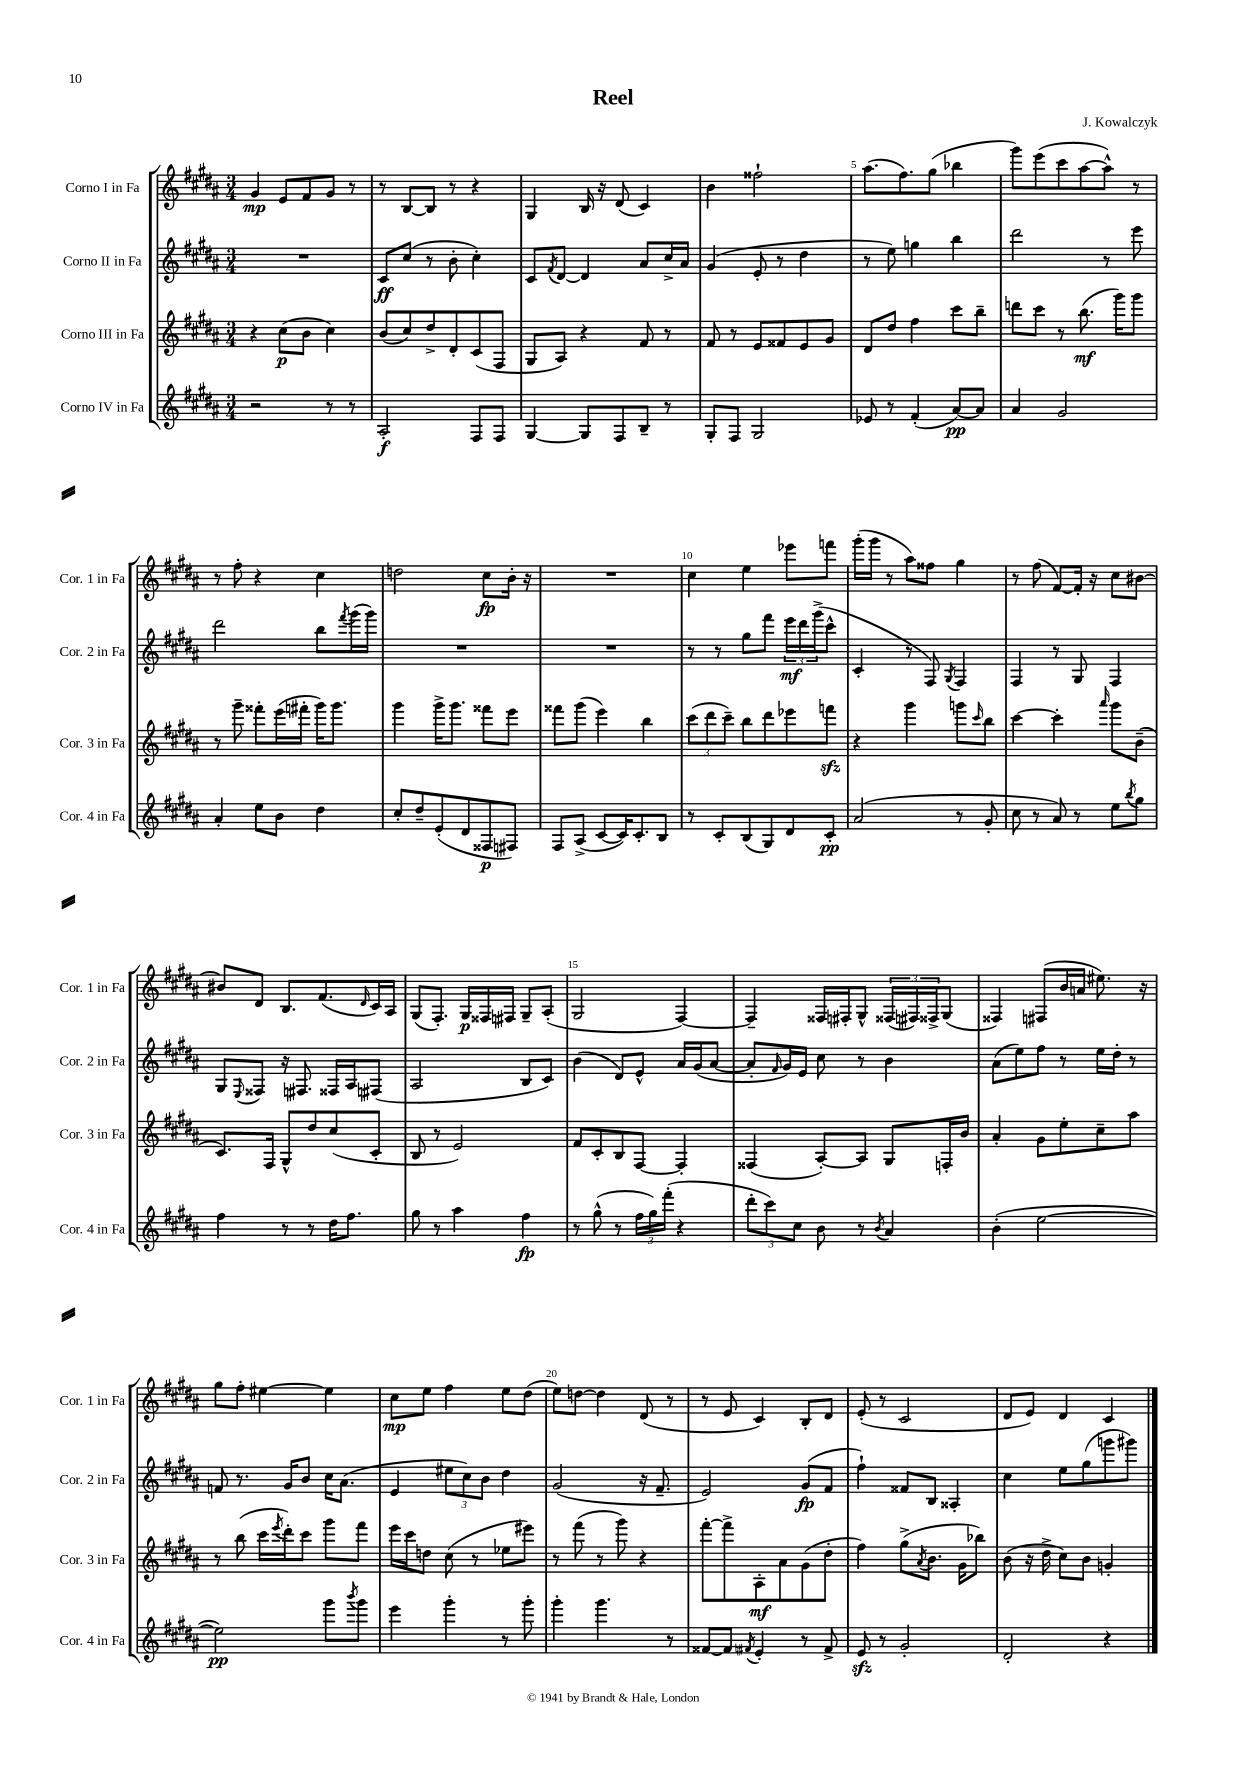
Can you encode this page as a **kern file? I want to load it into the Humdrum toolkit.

**kern	**kern	**kern	**kern
*staff4	*staff3	*staff2	*staff1
*clefG2	*clefG2	*clefG2	*clefG2
*k[f#c#g#d#a#]	*k[f#c#g#d#a#]	*k[f#c#g#d#a#]	*k[f#c#g#d#a#]
*M3/4	*M3/4	*M3/4	*M3/4
2r	4r	2.r	4g#
.	(8cc#	.	8e
.	8b	.	8f#
8r	4cc#)	.	8g#
8r	.	.	8r
=	=	=	=
2A#'	(8b	8c#	8r
.	8cc#)	(8cc#	[8B
.	8dd#^	8r	8B]
.	8d#'	8b'	8r
8F#	(8c#	4cc#')	4r
8F#	8F#	.	.
=	=	=	=
[4G#	8G#	8c#	4G#
.	.	8qf#	.
.	8A#)	[8d#	.
8G#]	4r	4d#]	16B
.	.	.	16r
8F#	.	.	(8d#
8B~	8f#	8a#	4c#)
8r	8r	16cc#^	.
.	.	16a#	.
=	=	=	=
8G#'	8f#	(4g#	4b
8F#	8r	.	.
2G#	8e	8e'	2ff##`
.	8f##	8r	.
.	8e	4dd#	.
.	8g#	.	.
=	=	=	=
8e-	8d#	8r	(8.aa#
8r	8dd#	8ee)	.
.	.	.	8.ff#)
(4f#'	4ff#	4gg	.
.	.	.	(8gg#
[8a#)	8ccc#	4bb	4bb-
8a#]	8bb~	.	.
=	=	=	=
4a#	8ddd	2ddd#	8ggg#)
.	8ccc#	.	(8eee
2g#	8r	.	8ccc#
.	(8.bb	.	[8aa#
.	.	8r	8aa#^^])
.	16ggg#)	.	.
.	8ggg#	8eee	8r
=	=	=	=
4a#'	8r	2ddd#	8r
.	8ggg#~	.	8ff#'
8ee	8fff##'	.	4r
8b	(16eee	.	.
.	16fff#'	.	.
4dd#	16ggg#)	8bb	4cc#
.	8.ggg#	.	.
.	.	8qfff#	.
.	.	(16ggg#	.
.	.	16ggg#)	.
=	=	=	=
8cc#'	4ggg#	2.r	2dd
8dd#~	.	.	.
(8e'	16ggg#^	.	.
.	8.ggg#	.	.
8d#	.	.	.
8F##	8fff##	.	8cc#
8F#)	8eee	.	16b'
.	.	.	16r
=	=	=	=
8F#	8fff##	2.r	2.r
(8A#^	(8ggg#	.	.
[8c#	4eee)	.	.
16c#])	.	.	.
8.c#'	.	.	.
.	4bb	.	.
8B	.	.	.
=	=	=	=
8r	(12ccc#	8r	4cc#
.	12ddd#	.	.
8c#'	.	8r	.
.	12ccc#~)	.	.
(8B	8bb	8gg#	4ee
8G#)	8ddd#	8fff#	.
8d#	8eee-	24eee	8eee-
.	.	24ddd#	.
.	.	(24ggg#^	.
8c#'	8fff	8ccc#^^	8fff
=	=	=	=
(2a#	4r	4c#'	(16ggg#'
.	.	.	16ggg#
.	.	.	8r
.	4ggg#	8r	8aa#)
.	.	8F#)	8ff##
.	.	8qG#	.
8r	8ggg	4F#	4gg#
.	16qqccc#	.	.
8g#'	8bb	.	.
=	=	=	=
8cc#	[4ccc#	4F#	8r
8r	.	.	(8ff#
8a#)	4ccc#']	8r	[8f#)
8r	.	8G#	16f#']
.	.	.	16r
.	16qqaaa#	.	.
8ee	8ggg#	4F#	8cc#
8qbb	.	.	.
8gg#	(8b~	.	[8b#
=	=	=	=
4ff#	8.c#)	8G#	8b#]
.	.	8qqE	.
.	.	8F##	8d#
.	16F#	.	.
8r	8G#^^	16r	8.B
.	.	8.F#	.
8r	8dd#	.	.
.	.	.	(8.f#
16dd#	(8cc#	16F##	.
8.ff#	.	16A#	.
.	.	.	16qqd#
.	8c#'	(8F#	16c#)
.	.	.	16A#
=	=	=	=
8gg#	8B	2A#	(8G#
8r	8r	.	8.F#')
4aa#	2e)	.	.
.	.	.	16G#
.	.	.	16F##
.	.	.	16F#
4ff#	.	8B	8G#~
.	.	8c#)	(8A#'
=	=	=	=
8r	8f#	(4b	2G#
(8gg#^^	8c#'	.	.
8r	8B	8d#)	.
24ff#	[8F#	8e^^	.
24gg#)	.	.	.
(24fff#'	.	.	.
4r	4F#']	16a#	[4F#)
.	.	(16g#	.
.	.	[8a#	.
=	=	=	=
12ddd#'	(4F##	8a#']	4F#~]
12ccc#)	.	.	.
.	.	16qqf#	.
.	.	16g#)	.
12cc#	.	.	.
.	.	16e	.
8b	[8A#')	8cc#	16F##
.	.	.	16F#'
8r	8A#]	8r	8G#^^
8qb	.	.	.
4a#	8G#	4b	(24F##
.	.	.	24F#)
.	.	.	24F##^
.	16F'	.	(8G#
.	16b	.	.
=	=	=	=
(4b'	4a#'	(8a#	4F##)
.	.	8ee)	.
[2ee	8g#	8ff#	(8F#
.	8ee'	8r	16b
.	.	.	16a
.	8cc#~	16ee	8.ee#)
.	.	16dd#'	.
.	8aa#	8r	.
.	.	.	16r
=	=	=	=
2ee])	8r	8f	8gg#
.	(8bb	8.r	8ff#'
.	16ccc#	.	[4ee#
.	8qeee	.	.
.	16ddd#')	16g#	.
.	8ccc#	8b	.
8ggg#	8ggg#	16cc#	4ee#]
.	.	(8.a#	.
8qbbb	.	.	.
8ggg#	8fff#	.	.
=	=	=	=
4eee	16eee	4e	8cc#
.	16ccc#	.	.
.	8dd	.	8ee
4ggg#'	(8cc#	12ee#	4ff#
.	.	12cc#)	.
.	8r	.	.
.	.	12b	.
8r	8ee-	4dd#	8ee
8ggg#'	8eee#)	.	(8dd#
=	=	=	=
4ggg#'	8r	(2g#	8ee)
.	(8fff#	.	[8dd
4.ggg#	8r	.	4dd]
.	8ggg#)	.	.
.	4r	16r	(8d#
.	.	8.f#~	.
8r	.	.	8r
=	=	=	=
[8f##	[8fff#'	2e)	8r
8f##]	8fff#^]	.	8e
8qf#	.	.	.
4e'	8A#'	.	4c#)
.	8a#	.	.
8r	(8g#	(8g#	8B'
8f#^	8dd#'	8f#	8d#
=	=	=	=
8e	4ff#)	4ff#`)	(8e'
8r	.	.	8r
2g#'	(8gg#^	8f##	2c#
.	8qa#	.	.
.	8.b	8B	.
.	.	4A##'	.
.	16g#	.	.
.	8bb-)	.	.
=	=	=	=
2d#'	(8b	4cc#	8d#
.	16r	.	8e)
.	16dd#^	.	.
.	8cc#)	8ee	4d#
.	8b	(8gg#	.
4r	4g'	8ggg	4c#
.	.	8ggg#)	.
==	==	==	==
*-	*-	*-	*-
